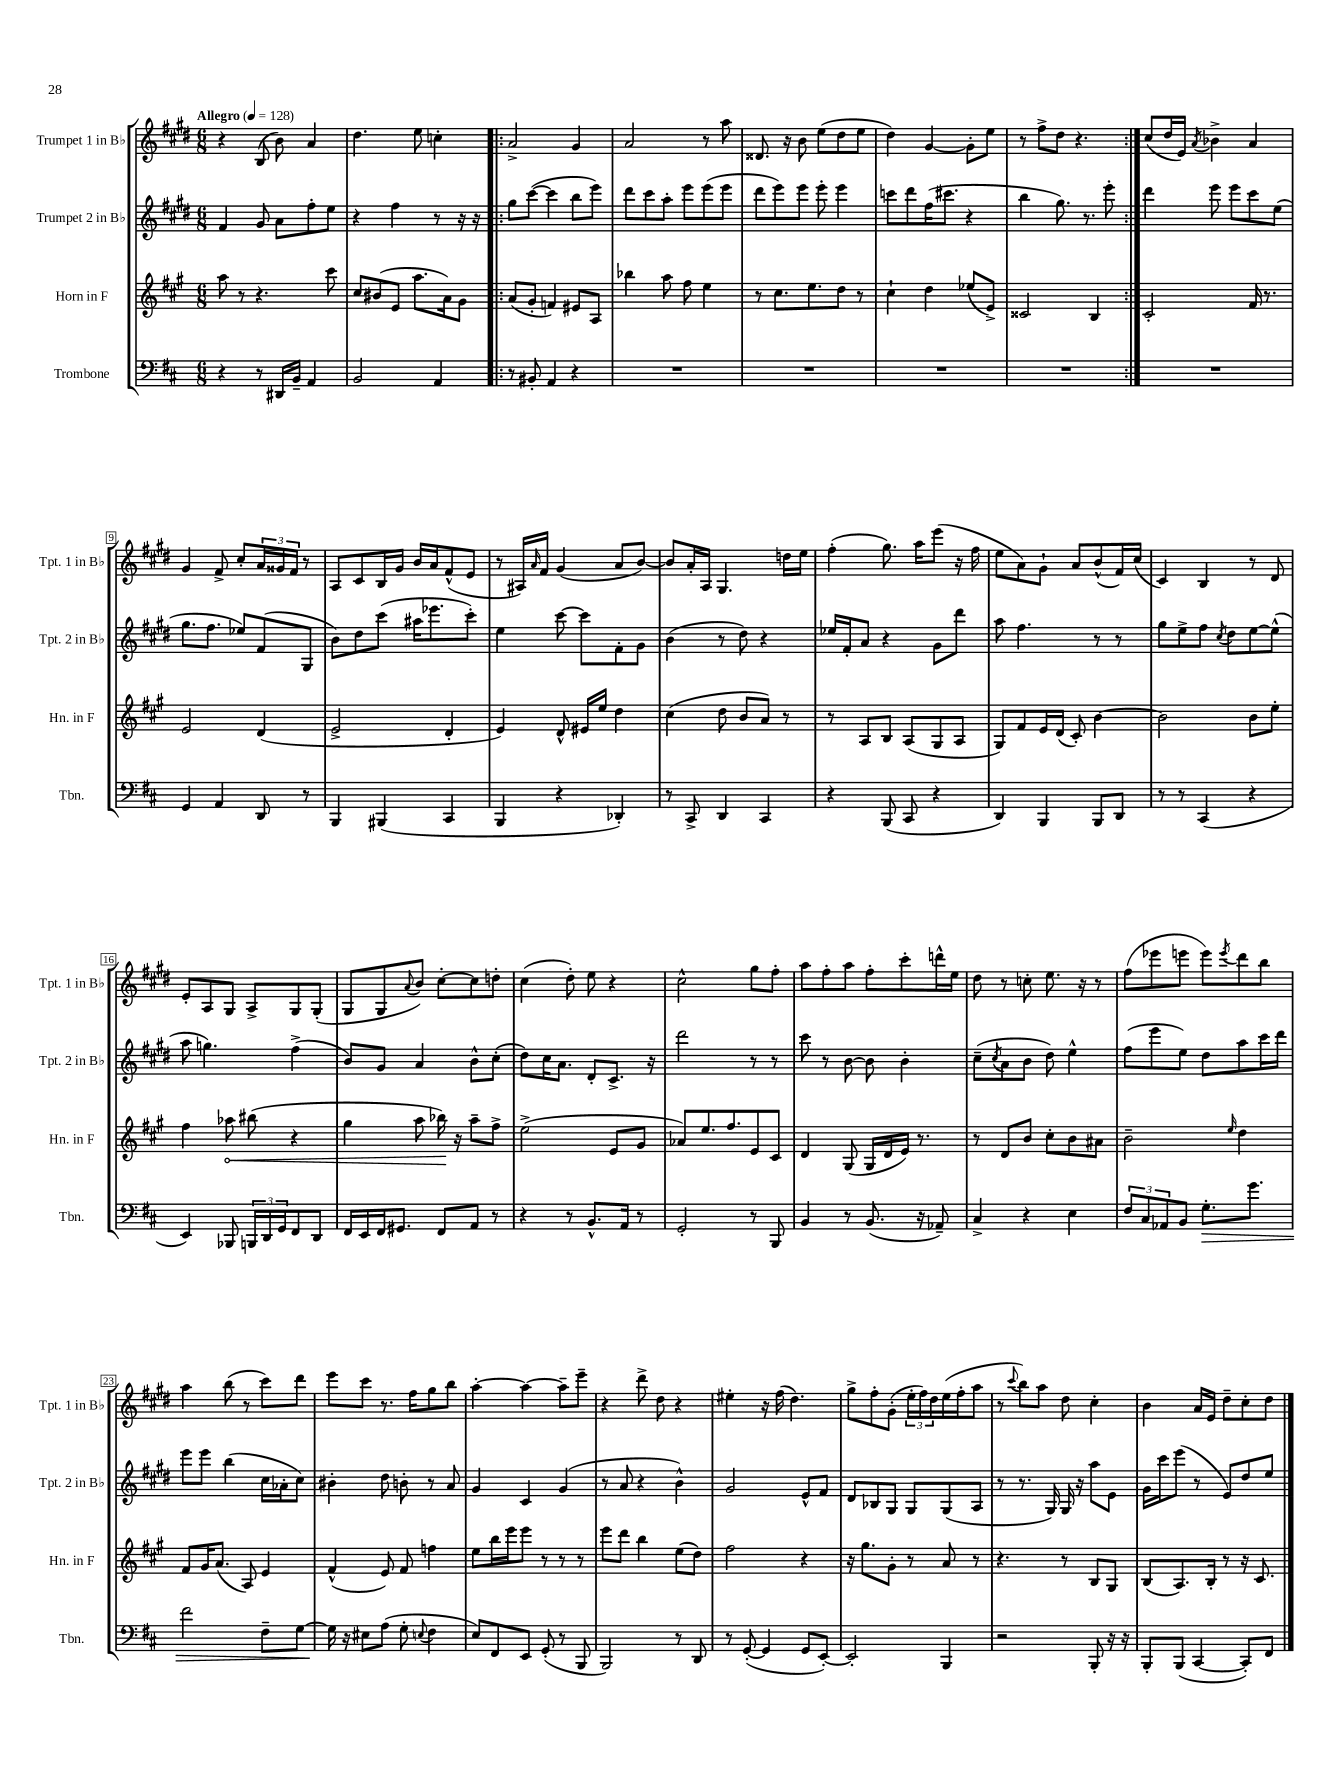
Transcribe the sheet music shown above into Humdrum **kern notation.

**kern	**dynam	**kern	**dynam	**kern	**kern
*part4	*part4	*part3	*part3	*part2	*part1
*staff4	*staff4	*staff3	*staff3	*staff2	*staff1
*I"Trombone	*	*I"Horn in F	*	*I"Trumpet 2 in B♭	*I"Trumpet 1 in B♭
*I'Tbn.	*	*I'Hn. in F	*	*I'Tpt. 2 in B♭	*I'Tpt. 1 in B♭
*clefF4	*	*clefG2	*	*clefG2	*clefG2
*k[f#c#]	*	*k[f#c#g#]	*	*k[f#c#g#d#]	*k[f#c#g#d#]
*M6/8	*	*M6/8	*	*M6/8	*M6/8
*MM128	*	*MM128	*	*MM128	*MM128
=1	=1	=1	=1	=1	=1
!	!	!	!	!	!LO:TX:a:B:t=Allegro
4r	.	8aa\	.	4f#/	4r
.	.	8r	.	.	.
8r	.	4.r	.	8g#/	(8B/
16DD#X/LL	.	.	.	8a\L	8b\)
16BB~/JJ	.	.	.	.	.
4AA/	.	.	.	8ff#'\	4a/
.	.	8ccc#\	.	8ee\J	.
=2	=2	=2	=2	=2	=2
2BB/	.	8cc#/L	.	4r	4.dd#\
.	.	(8b#X/	.	.	.
.	.	8e/J	.	4ff#\	.
.	.	8.aa\L	.	.	8ee\
4AA/	.	.	.	8r	4ccn'\
.	.	16a\k)	.	.	.
.	.	8g#\J	.	16r	.
.	.	.	.	16r	.
=3!|:	=3!|:	=3!|:	=3!|:	=3!|:	=3!|:
8r	.	(8a/L	.	8gg#\L	2a^/
8BB#X'/	.	8g#'/J	.	([8ccc#\J	.
4AA/	.	4fn/)	.	4ccc#\]	.
4r	.	8e#X/L	.	8bb\L	4g#/
.	.	8A/J	.	8eee\J)	.
=4	=4	=4	=4	=4	=4
2.r	.	4bb-X\	.	8ddd#\L	2a/
.	.	.	.	8ccc#\	.
.	.	8aa\	.	8aa'\J	.
.	.	8ff#\	.	8eee\L	.
.	.	4ee\	.	(8eee\	8r
.	.	.	.	8eee\J	8aa\
=5	=5	=5	=5	=5	=5
2.r	.	8r	.	8ddd#\L	8.d##X/
.	.	8.cc#\L	.	8eee\)	.
.	.	.	.	.	16r
.	.	.	.	8eee\J	8b\
.	.	8.ee\	.	.	.
.	.	.	.	8eee'\	(8ee\L
.	.	8dd\J	.	4eee\	8dd#\
.	.	8r	.	.	8ee\J
=6	=6	=6	=6	=6	=6
2.r	.	4cc#`\	.	8cccn\L	4dd#\)
.	.	.	.	8ddd#\	.
.	.	4dd\	.	(16ff#\K	[4g#/
.	.	.	.	8.ccc#X\J	.
.	.	(8ee-X/L	.	4r	8g#'\L]
.	.	8e^/J)	.	.	8ee\J
=7	=7	=7	=7	=7	=7
2.r	.	2c##X/	.	4bb\	8r
.	.	.	.	.	8ff#^\L
.	.	.	.	8.gg#\)	8dd#\J
.	.	.	.	.	4.r
.	.	.	.	8.r	.
.	.	4B/	.	.	.
.	.	.	.	8eee'\	.
=8:|!	=8:|!	=8:|!	=8:|!	=8:|!	=8:|!
2.r	.	2c#'/	.	4ddd#\	(8cc#/L
.	.	.	.	.	16dd#/L
.	.	.	.	.	16e/JJ)
.	.	.	.	.	8qa/
.	.	.	.	8eee\	4b-X^\
.	.	.	.	8eee\L	.
.	.	16f#/	.	8ccc#\	4a/
.	.	8.r	.	.	.
.	.	.	.	(8ee\J	.
!!LO:LB:g=z
=9	=9	=9	=9	=9	=9
4GG/	.	2e/	.	8.gg#\L	4g#/
.	.	.	.	8.ff#\J	.
4AA/	.	.	.	.	8f#^/
.	.	.	.	8ee-X/L)	8cc#'/L
8DD/	.	(4d/	.	(8f#/	24a/L
.	.	.	.	.	24g##X/
.	.	.	.	.	24f#/JJ
8r	.	.	.	8G#/J	8r
=10	=10	=10	=10	=10	=10
4BBB/	.	2e^/	.	8b\L)	8A/L
.	.	.	.	8dd#\	8c#/
(4BBB#X/	.	.	.	(8ccc#\J	16B/L
.	.	.	.	.	16g#/JJ
.	.	.	.	16aa#X\KL	16b/LL
.	.	.	.	8.eee-X\	16a/J
4CC#/	.	4d'/	.	.	(8f#^^/
.	.	.	.	8ccc#'\J)	8e/J
=11	=11	=11	=11	=11	=11
4BBB/	.	4e/)	.	4ee\	8r
.	.	.	.	.	16A#X/LL)
.	.	.	.	.	16qqa/
.	.	.	.	.	16f#/JJ
4r	.	8d^^/	.	[8ccc#\	(4g#/
.	.	16e#X/LL	.	8ccc#\L]	.
.	.	16ee/JJ	.	.	.
4DD-X'/)	.	4dd\	.	8f#'\	8a/L
.	.	.	.	8g#\J	[8b/J)
=12	=12	=12	=12	=12	=12
8r	.	(4cc#\	.	(4b\	8b/L]
8CC#^/	.	.	.	.	16a'/L
.	.	.	.	.	16A/JJ
4DD/	.	8dd\	.	8r	4.G#/
.	.	8b/L	.	8dd#\)	.
4CC#/	.	8a/J)	.	4r	.
.	.	8r	.	.	16ddn\LL
.	.	.	.	.	16ee\JJ
=13	=13	=13	=13	=13	=13
4r	.	8r	.	16ee-X/LL	(4ff#'\
.	.	.	.	16f#'/J	.
.	.	8A/L	.	8a/J	.
(8BBB/	.	8B/J	.	4r	8.gg#\)
8CC#/	.	(8A/L	.	.	.
.	.	.	.	.	16aa\KL
4r	.	8G#/	.	8g#\L	(8eee\J
.	.	8A/J	.	8ddd#\J	16r
.	.	.	.	.	16ff#\
=14	=14	=14	=14	=14	=14
4DD/)	.	8G#/L)	.	8aa\	8ee\L
.	.	8f#/	.	4.ff#\	8a\)
4BBB/	.	16e/L	.	.	8g#`\J
.	.	(16d/JJ	.	.	.
.	.	8c#'/)	.	.	8a/L
8BBB/L	.	[4b\	.	8r	(8b^^/
8DD/J	.	.	.	8r	16f#/L)
.	.	.	.	.	(16cc#/JJ
=15	=15	=15	=15	=15	=15
8r	.	2b\]	.	8gg#\L	4c#/)
8r	.	.	.	8ee^\	.
(4CC#/	.	.	.	8ff#\J	4B/
.	.	.	.	8qcc#/	.
.	.	.	.	8dd#\L	.
4r	.	8b\L	.	[8ee\	8r
.	.	8ee'\J	.	(8ee^^\J]	8d#/
!!LO:LB:g=z
=16	=16	=16	=16	=16	=16
4EE/)	.	4ff#\	.	8aa\	8e'/L
.	.	.	.	4.ggn\)	8A/
!	!	!	!LO:HP:b	!	!
8BBB-X/	.	8aa-X\	<	.	8G#/J
24BBBn/LL	.	(8bb#X\	.	.	8A^/L
24DD/	.	.	.	.	.
24GG/J	.	.	.	.	.
8FF#/	.	4r	.	(4ff#^\	8G#/
8DD/J	.	.	.	.	(8G#'/J
=17	=17	=17	=17	=17	=17
16FF#/LL	.	4gg#\	.	8b/L)	8G#/L
16EE/	.	.	.	.	.
16FF#/J	.	.	.	8g#/J	8G#/
8.GG#X/J	.	.	.	.	.
.	.	.	.	.	8qqa/
.	.	8aa\	.	4a/	8b/J)
8FF#/L	.	16bb-X\)	.	.	[8cc#'\L
.	.	16r	[	.	.
8AA/J	.	8aa~\L	.	8b^^\L	8cc#\]
8r	.	8ff#^\J	.	(8cc#'\J	8ddn'\J
=18	=18	=18	=18	=18	=18
4r	.	(2ee^\	.	8dd#\L)	(4cc#\
.	.	.	.	16cc#\K	.
.	.	.	.	8.a\J	.
8r	.	.	.	.	8dd#'\)
8.BB^^/L	.	.	.	8d#'/L	8ee\
.	.	8e/L	.	8.c#^/J	4r
16AA/Jk	.	.	.	.	.
8r	.	8g#/J	.	.	.
.	.	.	.	16r	.
=19	=19	=19	=19	=19	=19
2GG'/	.	8a-X/L)	.	2ddd#\	2cc#^^\
.	.	8.ee/	.	.	.
.	.	8.ff#/	.	.	.
8r	.	8e/	.	8r	8gg#\L
8BBB/	.	8c#/J	.	8r	8ff#'\J
=20	=20	=20	=20	=20	=20
4BB/	.	4d/	.	8ccc#\	8aa\L
.	.	.	.	8r	8ff#'\
8r	.	(8G#/	.	[8b\	8aa\J
(8.BB/	.	16G#/LL	.	8b\]	8ff#'\L
.	.	16d/	.	.	.
.	.	16e/JJ)	.	4b'\	8ccc#'\
16r	.	8.r	.	.	.
8AA-X~/)	.	.	.	.	16dddn^^\L
.	.	.	.	.	16ee\JJ
=21	=21	=21	=21	=21	=21
4C#^/	.	8r	.	(8cc#~\L	8dd#\
.	.	.	.	8qcc#/	.
.	.	8d/L	.	8a\	8r
4r	.	8b/J	.	8b\J	8ccn'\
.	.	8cc#'\L	.	8dd#\)	8.ee\
4E\	.	8b\	.	4ee^^\	.
.	.	.	.	.	16r
.	.	8a#X\J	.	.	8r
=22	=22	=22	=22	=22	=22
12F#/L	.	2b~\	.	(8ff#\L	(8ff#\L
12C#/	.	.	.	.	.
.	.	.	.	8eee\	8eee-X\
12AA-X/	.	.	.	.	.
8BB/J	.	.	.	8ee\J)	8eeen\J
!	!LO:HP:b	!	!	!	!
8.G'\L	>	.	.	8dd#\L	8eee\L)
.	.	16qqee/	.	.	8qeee/
.	.	4dd\	.	8aa\	8ddd#\
8.g\J	.	.	.	.	.
.	.	.	.	16ccc#\L	8bb\J
.	.	.	.	16ddd#\JJ	.
!!LO:LB:g=z
=23	=23	=23	=23	=23	=23
2f#\	.	8f#/L	.	8eee\L	4aa\
.	.	16g#/K	.	8eee\J	.
.	.	(8.a/J	.	.	.
.	.	.	.	(4bb\	(8bb\
.	.	8A/)	.	.	8r
8F#~\L	.	4e/	.	16cc#\LL	8ccc#\L)
.	.	.	.	16a-X'\J	.
[8G\J	.	.	.	8cc#\J)	8ddd#\J
=24	=24	=24	=24	=24	=24
16G\]	.	(4f#^^/	.	4b#X'\	8eee\L
16r	]	.	.	.	.
8E#X\L	.	.	.	.	8ccc#\J
(8A\J	.	8e/)	.	8dd#\	8.r
8G'\	.	8f#/	.	8bn'\	.
.	.	.	.	.	16ff#\KL
8qqEn/	.	.	.	.	.
4F#\	.	4ffn\	.	8r	8gg#\
.	.	.	.	8a/	8bb\J
=25	=25	=25	=25	=25	=25
8E/L)	.	8ee\L	.	4g#/	[4aa'\
8FF#/	.	16bb\L	.	.	.
.	.	16eee\J	.	.	.
8EE/J	.	8eee\J	.	4c#/	4aa\_
(8GG'/	.	8r	.	.	.
8r	.	8r	.	(4g#/	8aa~\L]
8BBB/	.	8r	.	.	8eee~\J
=26	=26	=26	=26	=26	=26
2BBB/)	.	8eee\L	.	8r	4r
.	.	8ddd\J	.	8a/	.
.	.	4bb\	.	4r	8ddd#^\
.	.	.	.	.	8dd#\
8r	.	(8ee\L	.	4b^^\)	4r
8DD/	.	8dd\J)	.	.	.
=27	=27	=27	=27	=27	=27
8r	.	2ff#\	.	2g#/	4ee#X'\
([8GG'/	.	.	.	.	.
4GG/]	.	.	.	.	16r
.	.	.	.	.	(16ff#\
.	.	.	.	.	4.dd#\)
8GG/L	.	4r	.	8e^^/L	.
[8EE'/J)	.	.	.	8f#/J	.
=28	=28	=28	=28	=28	=28
2EE'/]	.	16r	.	8d#/L	8gg#^\L
.	.	8.gg#\L	.	.	.
.	.	.	.	8B-X/	8ff#'\
.	.	8g#'\J	.	8G#/J	(8g#'\J
.	.	8r	.	8G#/L	24ee'\LL
.	.	.	.	.	24ff#\)
.	.	.	.	.	24dd#\
4BBB/	.	8a/	.	(8G#/	(16ee\
.	.	.	.	.	16ff#'\J
.	.	8r	.	8A/J	8aa\J
=29	=29	=29	=29	=29	=29
2r	.	4.r	.	8r	8r
.	.	.	.	.	8qqccc#/
.	.	.	.	8.r	8bb\L)
.	.	.	.	.	8aa\J
.	.	.	.	16G#/)	.
.	.	8r	.	16G#/	8dd#\
.	.	.	.	16r	.
8BBB'/	.	8B/L	.	8aa\L	4cc#'\
16r	.	8G#/J	.	8e\J	.
16r	.	.	.	.	.
=30	=30	=30	=30	=30	=30
8BBB'/L	.	(8B/L	.	16g#\LL	4b\
.	.	.	.	16ccc#\J	.
(8BBB/J	.	8.A/)	.	(8eee\J	.
[4CC#/	.	.	.	8r	16a/LL
.	.	16B'/Jk	.	.	16e/JJ
.	.	8r	.	8e/L)	8dd#~\L
8CC#'/L])	.	16r	.	8dd#/	8cc#'\
.	.	8.c#/	.	.	.
8FF#/J	.	.	.	8ee/J	8dd#\J
==	==	==	==	==	==
*-	*-	*-	*-	*-	*-
